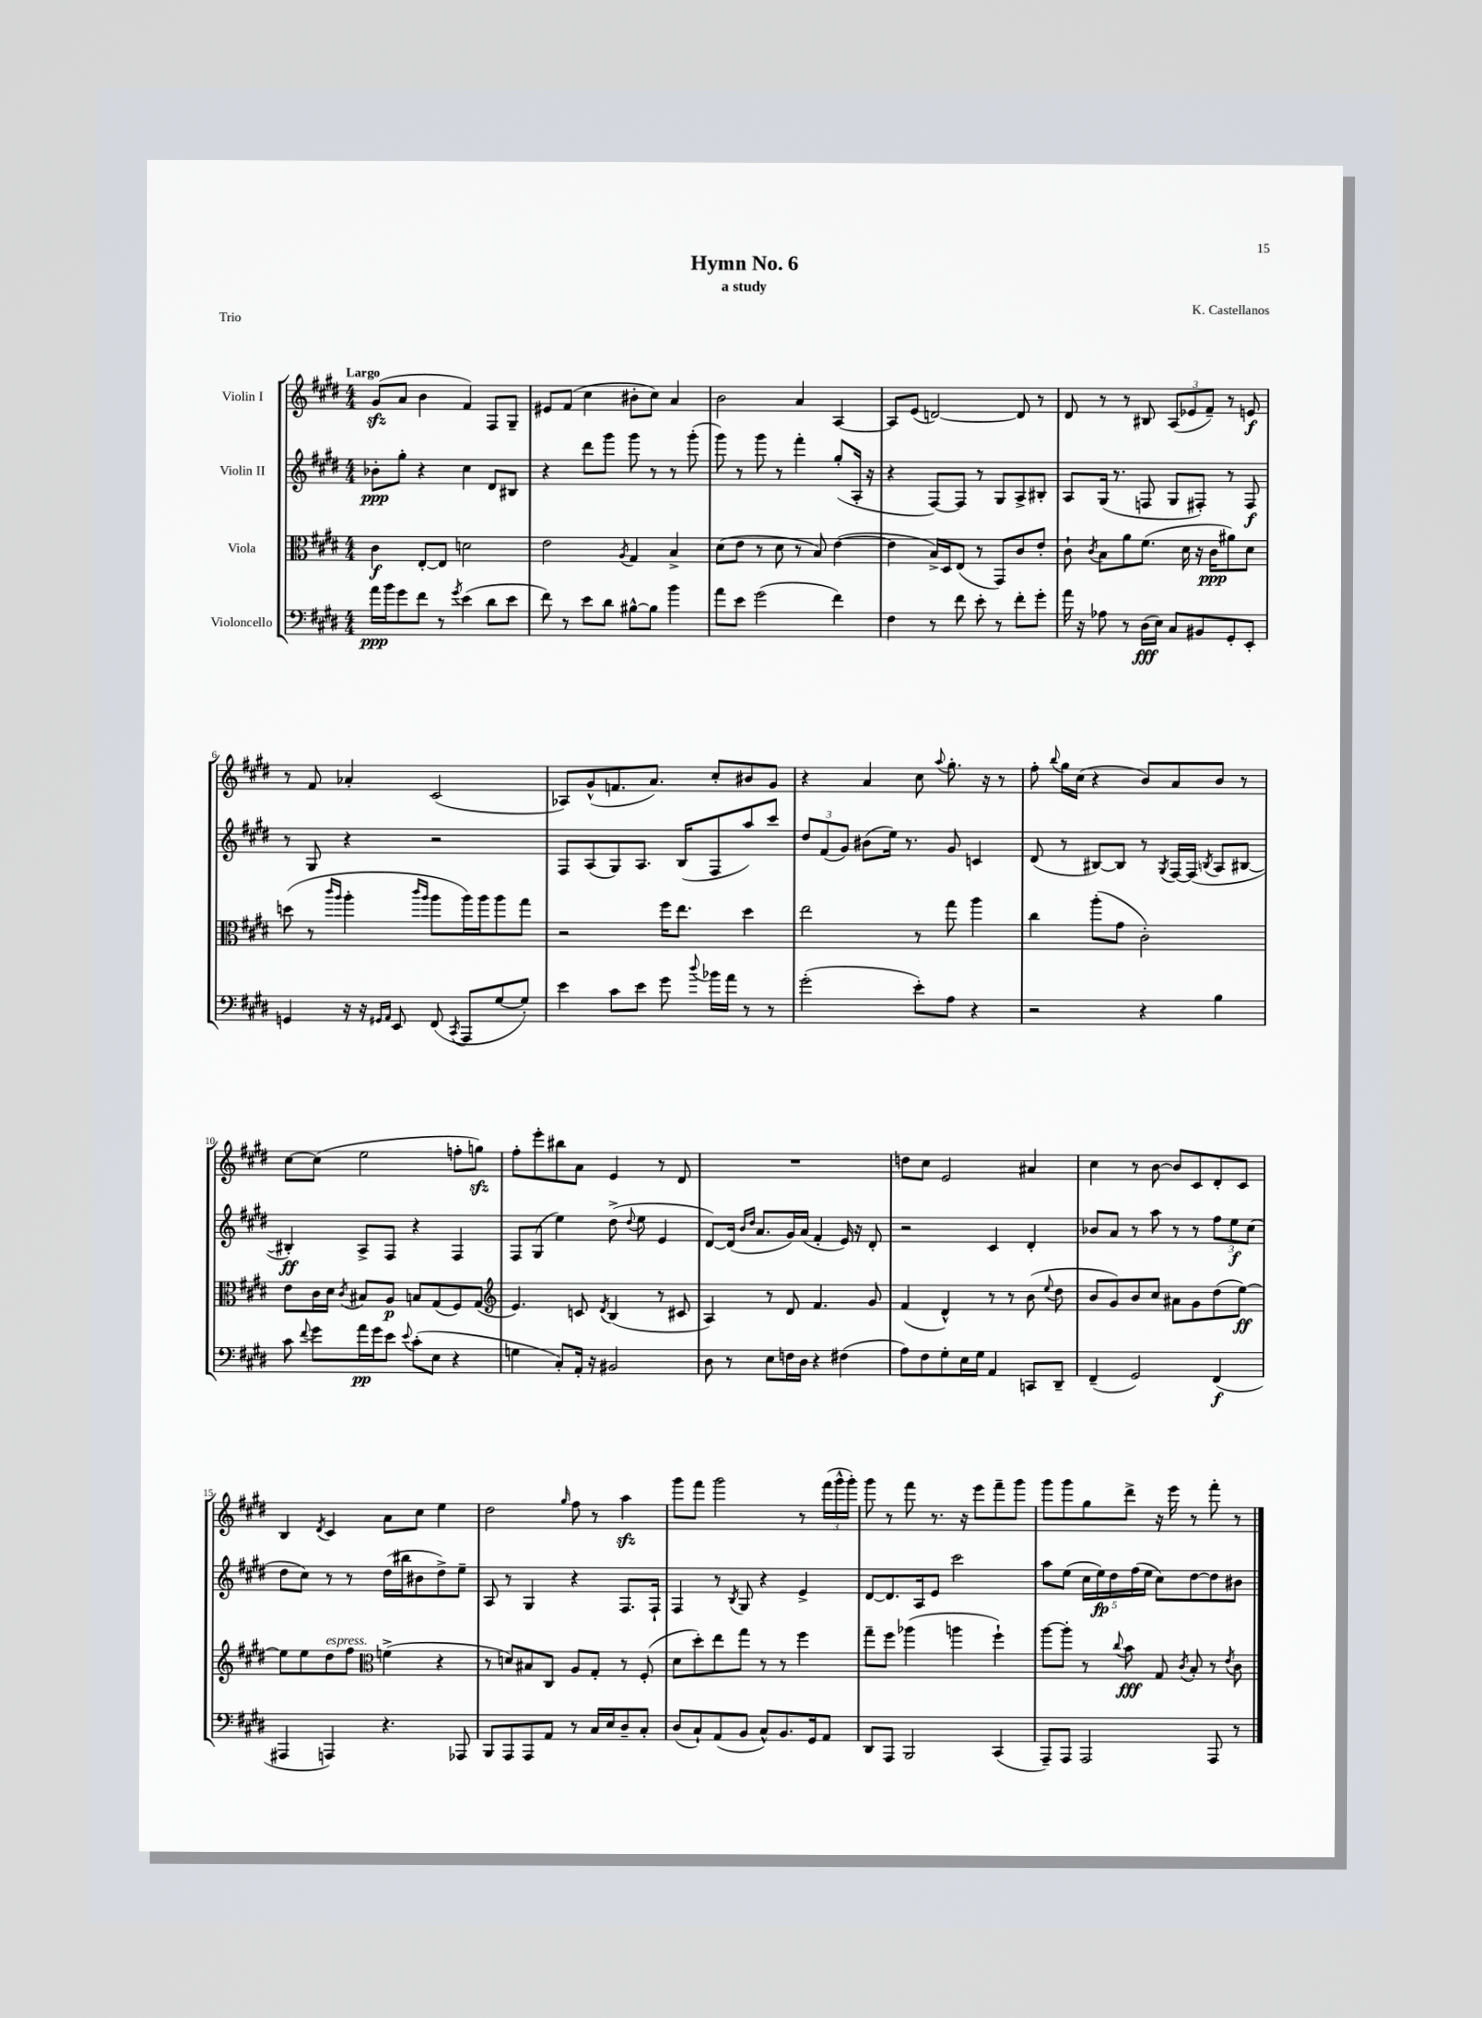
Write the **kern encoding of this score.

**kern	**dynam	**kern	**dynam	**kern	**dynam	**kern	**dynam
*part4	*part4	*part3	*part3	*part2	*part2	*part1	*part1
*staff4	*staff4	*staff3	*staff3	*staff2	*staff2	*staff1	*staff1
*I"Violoncello	*	*I"Viola	*	*I"Violin II	*	*I"Violin I	*
*clefF4	*	*clefC3	*	*clefG2	*	*clefG2	*
*k[f#c#g#d#]	*	*k[f#c#g#d#]	*	*k[f#c#g#d#]	*	*k[f#c#g#d#]	*
*M4/4	*	*M4/4	*	*M4/4	*	*M4/4	*
=1	=1	=1	=1	=1	=1	=1	=1
!	!	!	!	!	!	!LO:TX:a:B:t=Largo	!
16a\LL	ppp	4c#\	f	8b-X'\L	ppp	(8g#zz/L	.
16b\J	.	.	.	.	.	.	.
8g#\	.	.	.	8gg#'\J	.	8a/J	.
8f#\J	.	[8E'/L	.	4r	.	4b\	.
8r	.	8E/J]	.	.	.	.	.
8qg#/	.	.	.	.	.	.	.
(4e\	.	2dn\	.	4cc#\	.	4f#/)	.
8d#\L	.	.	.	8d#/L	.	8F#/L	.
8e\J	.	.	.	8B#X/J	.	8G#~/J	.
=2	=2	=2	=2	=2	=2	=2	=2
8f#\)	.	2e\	.	4r	.	8e#X/L	.
8r	.	.	.	.	.	(8f#/J	.
8e\L	.	.	.	8ddd#\L	.	4cc#\	.
8d#\J	.	.	.	8ggg#\J	.	.	.
.	.	8qA/	.	.	.	.	.
[8B#X^^\L	.	4G#/	.	8ggg#\	.	8b#X'\L	.
8B#\J]	.	.	.	8r	.	8cc#\J)	.
4b\	.	4B^/	.	8r	.	4a/	.
.	.	.	.	(8ggg#'\	.	.	.
=3	=3	=3	=3	=3	=3	=3	=3
8a\L	.	(8d#\L	.	8ggg#\)	.	2b\	.
8e\J	.	8e\J	.	8r	.	.	.
(2g#\	.	8r	.	8ggg#\	.	.	.
.	.	8d#\	.	8r	.	.	.
.	.	8r	.	4fff#'\	.	4a/	.
.	.	8B/)	.	.	.	.	.
4f#\)	.	([4e\	.	(8gg#'/L	.	[4A/	.
.	.	.	.	16A'/Jk	.	.	.
.	.	.	.	16r	.	.	.
=4	=4	=4	=4	=4	=4	=4	=4
4F#\	.	4e\]	.	4r	.	8A/L]	.
.	.	.	.	.	.	(8e/J	.
8r	.	16B^/LL)	.	[8F#/L)	.	[2dn/)	.
.	.	16D#/J	.	.	.	.	.
8f#\	.	(8E/J	.	8F#/J]	.	.	.
8e'\	.	8r	.	8r	.	.	.
8r	.	8GG#/L)	.	8G#/L	.	.	.
8f#'\L	.	8c#/	.	8A^/	.	8d/]	.
8g#'\J	.	8e'/J	.	8B#X'/J	.	8r	.
=5	=5	=5	=5	=5	=5	=5	=5
16a\	.	8c#`\	.	8A/L	.	8d#/	.
16r	.	.	.	.	.	.	.
.	.	8qc#/	.	.	.	.	.
8A-X\	.	8B\L	.	(16G#/Jk	.	8r	.
.	.	.	.	8.r	.	.	.
8r	.	8a\	.	.	.	8r	.
(16D#\LL	fff	(8.f#\J	.	8Fn/	.	8B#X/	.
16E\JJ)	.	.	.	.	.	.	.
8C#/L	.	.	.	8G#/L	.	(12A/L	.
.	.	16d#\	.	.	.	.	.
.	.	.	.	.	.	12e-X/	.
8BB#X/	.	16r	.	8F#X'/J)	.	.	.
.	.	.	.	.	.	12f#~/J)	.
.	.	16c#\KL	ppp	.	.	.	.
8GG#'/	.	8a#X\)	.	8r	.	8r	.
8EE'/J	.	8d#\J	.	8F#/	f	8en/	f
!!LO:LB:g=z
=6	=6	=6	=6	=6	=6	=6	=6
4GGn/	.	(8ddn\	.	8r	.	8r	.
.	.	8r	.	8G#/	.	8f#/	.
.	.	16qqccc#/LL	.	.	.	.	.
.	.	16qqaa/JJ	.	.	.	.	.
16r	.	4aa'\	.	4r	.	4a-X'/	.
16r	.	.	.	.	.	.	.
16qqGG#X/LL	.	.	.	.	.	.	.
16qqAA/JJ	.	.	.	.	.	.	.
8EE/	.	.	.	.	.	.	.
.	.	16qqccc#/LL	.	.	.	.	.
.	.	16qqaa/JJ	.	.	.	.	.
(8FF#/	.	8aa\L	.	2r	.	(2c#/	.
8qCC#/	.	.	.	.	.	.	.
8AAA/L	.	16aa\L)	.	.	.	.	.
.	.	16aa\J	.	.	.	.	.
[8G#/	.	8aa\	.	.	.	.	.
8G#'/J])	.	8gg#\J	.	.	.	.	.
=7	=7	=7	=7	=7	=7	=7	=7
4e\	.	2r	.	8F#/L	.	8A-X/L)	.
.	.	.	.	(8A/	.	(8g#^^/	.
8c#\L	.	.	.	8G#/)	.	8.fn/	.
8e\J	.	.	.	8.A/J	.	.	.
.	.	.	.	.	.	8.a/J)	.
8g#\	.	16ff#\KL	.	.	.	.	.
.	.	8.ee\J	.	(16B/KL	.	.	.
8qqdd#/	.	.	.	.	.	.	.
16b-X\LL	.	.	.	8F#/	.	8cc#'/L	.
16a\JJ	.	.	.	.	.	.	.
8r	.	4dd#\	.	8aa/)	.	8b#X/	.
8r	.	.	.	8ccc#/J	.	8g#/J	.
=8	=8	=8	=8	=8	=8	=8	=8
(2g#'\	.	2ee\	.	12dd#/L	.	4r	.
.	.	.	.	(12f#/	.	.	.
.	.	.	.	12g#/J)	.	.	.
.	.	.	.	(8b#X\L	.	4a/	.
.	.	.	.	16ee\Jk)	.	.	.
.	.	.	.	8.r	.	.	.
8e'\L)	.	8r	.	.	.	8cc#\	.
.	.	.	.	.	.	8qqaa/	.
8A\J	.	8gg#\	.	8g#/	.	8.gg#'\	.
4r	.	4aa\	.	4cn/	.	.	.
.	.	.	.	.	.	16r	.
.	.	.	.	.	.	8r	.
=9	=9	=9	=9	=9	=9	=9	=9
2r	.	4cc#\	.	(8d#/	.	8ff#'\	.
.	.	.	.	.	.	8qqbb/	.
.	.	.	.	8r	.	16gg#\LL	.
.	.	.	.	.	.	(16cc#\JJ	.
.	.	(8aa'\L	.	[8B#X/L)	.	4r	.
.	.	8g#\J	.	8B#/J]	.	.	.
4r	.	2c#'\)	.	8r	.	8b/L)	.
.	.	.	.	8qG#/	.	.	.
.	.	.	.	[16F#/LL	.	8a/	.
.	.	.	.	(16F#/JJ]	.	.	.
.	.	.	.	8qBn/	.	.	.
4B\	.	.	.	8A/L	.	8b/J	.
.	.	.	.	[8B#X/J	.	8r	.
!!LO:LB:g=z
=10	=10	=10	=10	=10	=10	=10	=10
8c#\	.	8e\L	.	4B#X'/])	ff	[8cc#\L	.
8qqf#/	.	.	.	.	.	.	.
8g#\L	.	16c#\L	.	.	.	(8cc#\J]	.
.	.	16d#\JJ	.	.	.	.	.
.	.	8qc#/	.	.	.	.	.
16a\L	pp	8B#X/L	.	8A^/L	.	2ee\	.
16g#\J	.	.	.	.	.	.	.
8e\J	.	8A/J	p	8F#/J	.	.	.
8qqe/	.	.	.	.	.	.	.
(8c#'\L	.	8Bn/L	.	4r	.	.	.
8E\J	.	(8G#/	.	.	.	.	.
4r	.	8F#/)	.	4F#/	.	8ffn'\L	.
.	.	(8G#/J	.	.	.	8ggnzz\J)	.
=11	=11	=11	=11	=11	=11	=11	=11
*	*	*clefG2	*	*	*	*	*
4Gn\	.	4.e/)	.	8F#/L	.	8ff#'\L	.
.	.	.	.	(8G#/J	.	8eee'\	.
8C#'/L)	.	.	.	4ee\)	.	8bb#X\	.
16AA'/Jk	.	8cn/	.	.	.	8a\J	.
16r	.	.	.	.	.	.	.
.	.	8qd#/	.	.	.	.	.
2BB#X/	.	(4B/	.	(8dd#^\	.	4e/	.
.	.	.	.	8qqdd#/	.	.	.
.	.	.	.	8ee\	.	.	.
.	.	8r	.	4e/	.	8r	.
.	.	8c#X/	.	.	.	8d#/	.
=12	=12	=12	=12	=12	=12	=12	=12
8D#\	.	4A/)	.	[8d#/L)	.	1r	.
8r	.	.	.	(16d#/Jk]	.	.	.
.	.	.	.	16qqb/LL	.	.	.
.	.	.	.	16qqdd#/JJ	.	.	.
.	.	.	.	8.a/L	.	.	.
8E\L	.	8r	.	.	.	.	.
16Fn\L	.	8d#/	.	16g#/L)	.	.	.
16D#\JJ	.	.	.	(16a/JJ	.	.	.
4r	.	4.f#/	.	4f#'/	.	.	.
(4F#X\	.	.	.	16e/)	.	.	.
.	.	.	.	16r	.	.	.
.	.	8g#/	.	8d#'/	.	.	.
=13	=13	=13	=13	=13	=13	=13	=13
8A\L)	.	(4f#/	.	2r	.	8ddn\L	.
8F#\	.	.	.	.	.	8cc#\J	.
8G#'\	.	4d#^^/)	.	.	.	2e/	.
16E\L	.	.	.	.	.	.	.
16G#\JJ	.	.	.	.	.	.	.
4AA/	.	8r	.	4c#/	.	.	.
.	.	8r	.	.	.	.	.
8CCn/L	.	(8b\	.	4d#'/	.	4a#X/	.
.	.	8qqee/	.	.	.	.	.
8DD#~/J	.	8dd#\	.	.	.	.	.
=14	=14	=14	=14	=14	=14	=14	=14
(4FF#~/	.	8b/L	.	8b-X/L	.	4cc#\	.
.	.	8g#/)	.	8a/J	.	.	.
2GG#/)	.	8b/	.	8r	.	8r	.
.	.	8cc#/J	.	8aa\	.	[8b\	.
.	.	8a#X\L	.	8r	.	8b/L]	.
.	.	8g#\	.	8r	.	8c#/	.
(4FF#/	f	(8dd#\	.	12ff#\L	.	8d#'/	.
.	.	.	.	12ee\	f	.	.
.	.	[8ee\J)	ff	.	.	8c#/J	.
.	.	.	.	(12cc#\J	.	.	.
!!LO:LB:g=z
=15	=15	=15	=15	=15	=15	=15	=15
4AAA#X/	.	8ee\L]	.	8dd#\L	.	4B/	.
.	.	8ee\	.	8cc#\J)	.	.	.
.	.	.	.	.	.	8qd#/	.
!	!	!LO:TX:a:i:t=espress.	!	!	!	!	!
4AAAn/)	.	8dd#\	.	8r	.	4c#/	.
.	.	8ff#\J	.	8r	.	.	.
*	*	*clefC3	*	*	*	*	*
4.r	.	(4fn^\	.	(16dd#\LL	.	8a\L	.
.	.	.	.	16bb#X\J	.	.	.
.	.	.	.	8b#X\	.	8cc#\J	.
.	.	4r	.	8dd#^\)	.	4ee\	.
8AAA-X/	.	.	.	8ee~\J	.	.	.
=16	=16	=16	=16	=16	=16	=16	=16
8BBB/L	.	8r	.	8A/	.	2dd#\	.
8AAA/	.	8dn/L)	.	8r	.	.	.
8AAA/	.	8B#X/	.	4G#/	.	.	.
8AA/J	.	8C#/J	.	.	.	.	.
.	.	.	.	.	.	16qqgg#/	.
8r	.	8A/L	.	4r	.	8ff#\	.
16C#/LL	.	8G#'/J	.	.	.	8r	.
16E/J	.	.	.	.	.	.	.
8D#~/	.	8r	.	8.F#/L	.	4aazz\	.
8C#'/J	.	(8F#'/	.	.	.	.	.
.	.	.	.	16F#`/Jk	.	.	.
=17	=17	=17	=17	=17	=17	=17	=17
(8D#/L	.	8d#\L	.	4F#/	.	8ggg#\L	.
8C#`/)	.	8dd#'\)	.	.	.	8fff#\J	.
(8AA/	.	8ee\	.	8r	.	2ggg#\	.
.	.	.	.	8qB/	.	.	.
8BB/J	.	8gg#\J	.	8G#/	.	.	.
8C#^^/L)	.	8r	.	4r	.	.	.
8.BB/	.	8r	.	.	.	.	.
.	.	4ff#\	.	4e^/	.	8r	.
16GG#/k	.	.	.	.	.	.	.
8AA/J	.	.	.	.	.	(24fff#\LL	.
.	.	.	.	.	.	24ggg#^^\	.
.	.	.	.	.	.	24ggg#'\JJ)	.
=18	=18	=18	=18	=18	=18	=18	=18
8DD#/L	.	8gg#~\L	.	[8d#/L	.	8ggg#\	.
8AAA/J	.	8ff#\J	.	8.d#/]	.	8r	.
2BBB/	.	(4aa-X\	.	.	.	8fff#\	.
.	.	.	.	16A/k	.	.	.
.	.	.	.	8e/J	.	8.r	.
.	.	4aan\	.	2ccc#\	.	.	.
.	.	.	.	.	.	16r	.
.	.	.	.	.	.	8eee\L	.
(4CC#/	.	4ff#`\)	.	.	.	8fff#~\	.
.	.	.	.	.	.	8ggg#\J	.
=19	=19	=19	=19	=19	=19	=19	=19
8AAA~/L)	.	[8aa\L	.	8aa\L	.	8ggg#\L	.
8AAA/J	.	8aa'\J]	.	(8ee\J	.	8ggg#\	.
2AAA/	.	8r	.	20cc#\LL	.	8gg#\	.
.	.	.	.	20ee\)	fp	.	.
.	.	.	.	20dd#\	.	.	.
.	.	8qqcc#/	.	.	.	.	.
.	.	8b\	fff	.	.	8ddd#^\J	.
.	.	.	.	(20ff#\	.	.	.
.	.	.	.	20ee\JJ	.	.	.
.	.	8G#/	.	8cc#\L)	.	16r	.
.	.	.	.	.	.	16eee\	.
.	.	8qc#/	.	.	.	.	.
.	.	8B'/	.	[8dd#\	.	8r	.
8AAA/	.	8r	.	8dd#\]	.	8fff#'\	.
.	.	8qe/	.	.	.	.	.
8r	.	8c#\	.	8b#X\J	.	8r	.
==	==	==	==	==	==	==	==
*-	*-	*-	*-	*-	*-	*-	*-
